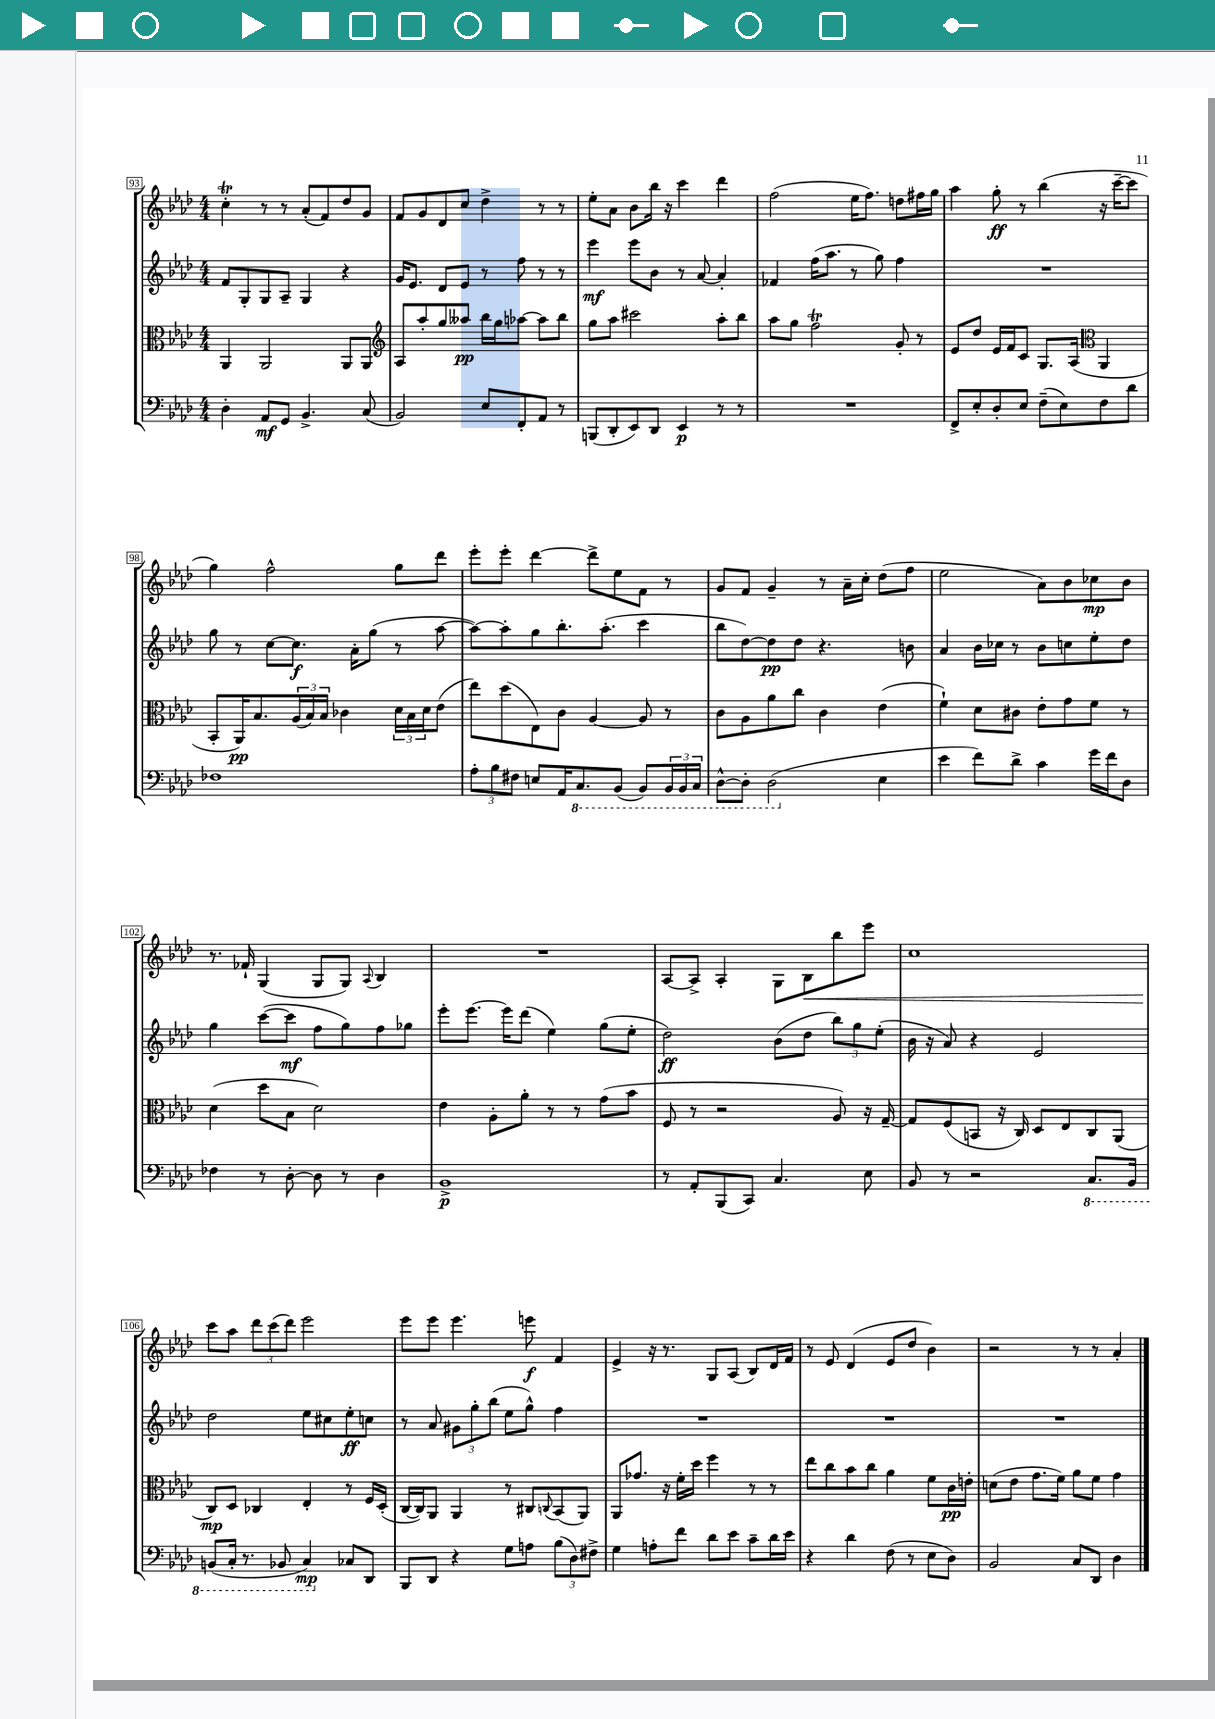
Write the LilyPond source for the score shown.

<<
\new StaffGroup <<
\new Staff = "s0" {
    \clef treble \key aes \major \numericTimeSignature \time 4/4
    c''4-.\trill r8 r8 aes'8-.( f'8) des''8 g'8 |
    f'8 g'8 des'8 c''8 des''4-> r8 r8 |
    ees''8-. aes'8 bes'8 bes''16 r16 c'''4 des'''4 |
    f''2( ees''16 f''8.) d''8 fis''16 g''16 |
    aes''4 g''8-.\ff r8 bes''4( r16 c'''16~-- c'''8 |
    g''4) f''2-^ g''8 des'''8 |
    ees'''8-. ees'''8-. des'''4~ des'''8-> ees''8 f'8 r8 |
    g'8 f'8 g'4-- r8 aes'16-- c''16-. des''8( f''8 |
    ees''2 aes'8) bes'8 ces''8\mp bes'8 |
    r8. fes'16-! g4( g8 g8) \appoggiatura { aes8 } bes4 |
    R1 |
    aes8~ aes8-> aes4-. g8 bes8\< bes''8 ees'''8 |
    c''1 |
    c'''8\! aes''8 \tuplet 3/2 { des'''8 c'''8( des'''8) } ees'''2 |
    ees'''8 ees'''8 ees'''4. e'''8\f f'4 |
    ees'4-> r16 r8. g8 aes8( bes8) des'16 f'16 |
    r8 ees'8 des'4( ees'8 des''8 bes'4) |
    r2 r8 r8 aes'4-. \bar "|." |
}
\new Staff = "s1" {
    \clef treble \key aes \major \numericTimeSignature \time 4/4
    f'8 g8-. g8 aes8-- g4 r4 |
    g'16 ees'8. des'8 ees'8 r8 f''8 r8 r8 |
    ees'''4\mf ees'''8 bes'8 r8 aes'8~ aes'4-. |
    fes'4 f''16( aes''8. r8 g''8) f''4 |
    R1 |
    g''8 r8 c''8~ c''8.\f aes'16-. g''8( r8 aes''8~ |
    aes''8~) aes''8-. g''8 bes''8.-. aes''8.-.( c'''4 |
    bes''8 des''8~) des''8\pp des''8 r4. b'8 |
    aes'4 bes'16 ces''16 r8 bes'8 c''8 ees''8-. des''8 |
    g''4 c'''8~( c'''8\mf f''8 g''8) f''8 ges''8 |
    ees'''8-. ees'''8.~ ees'''16 des'''8( ees''4) g''8( ees''8-. |
    des''2\ff) bes'8( des''8 \tuplet 3/2 { bes''8) g''8 ees''8-.( } |
    bes'16 r16 aes'8) r4 ees'2 |
    des''2 ees''8 cis''8 ees''8-.\ff c''8 |
    r8 aes'8 \tuplet 3/2 { gis'8 g''8-. bes''8( } ees''8 g''8-^) f''4 |
    R1 |
    R1 |
    R1 \bar "|." |
}
\new Staff = "s2" {
    \clef alto \key aes \major \numericTimeSignature \time 4/4
    aes,4 aes,2 aes,8 aes,8 |
    \clef treble aes8 aes''8-. g''8 aeses''8\pp bes''16 g''16 aes''8~ aes''8 bes''8 |
    g''8 aes''8 cis'''2 aes''8-. bes''8 |
    aes''8 g''8 f''2\trill g'8-. r8 |
    ees'8 des''8 ees'16 f'16 c'8 g8. aes16( \clef alto aes,4 |
    bes,8-. aes,16\pp) bes8. \tuplet 3/2 { aes16( bes16) bes16 } ces'4 \tuplet 3/2 { des'16 bes16 des'16 } ees'8( |
    ees''8) des''8( ees8) c'8 aes4~ aes8 r8 |
    c'8 aes8 aes'8 c''8 c'4 ees'4( |
    f'4-!) des'8 cis'8 ees'8-. g'8 f'8 r8 |
    des'4( des''8 bes8 des'2) |
    ees'4 aes8-. aes'8-. r8 r8 g'8( bes'8 |
    f8 r8 r2 aes8) r16 g16~-- |
    g8 f8( b,8 r16 c16) des8 ees8 c8 aes,8( |
    c8\mp) des8 ces4 ees4-. r8 f16 des16-.( |
    c16~ c16) aes,8 aes,4 r8 cis8 \appoggiatura { c8 } bes,8( aes,8) |
    aes,8 ges'8. r16 f'16-. des''16 f''4 r8 r8 |
    ees''8 c''8 bes'8 c''8 aes'4 f'8 c'16\pp e'16-. |
    d'8( ees'8 g'8. f'16) aes'8 f'8 g'4 \bar "|." |
}
\new Staff = "s3" {
    \clef bass \key aes \major \numericTimeSignature \time 4/4
    des4-. aes,8\mf g,8 bes,4.-> c8( |
    bes,2) ees8 f,8-. aes,8 r8 |
    b,,8( des,8-. ees,8) des,8 ees,4\p r8 r8 |
    R1 |
    f,8-> ees8-. des8-. ees8 f8--( ees8) f8 des'8 |
    fes1 |
    \tuplet 3/2 { aes8-. bes8 fis8 } e8 aes,16 \ottava #-1 c,8. bes,,8( bes,,8) \tuplet 3/2 { bes,,16 bes,,16 c,16 } |
    des,8~-^ des,8-. des,2( \ottava #0 ees4 |
    ees'4 f'8) des'8-> c'4 g'16 f'16 des8 |
    fes4 r8 des8~-. des8 r8 des4 |
    bes,1->\p |
    r8 aes,8-. bes,,8( c,8) c4. ees8 |
    bes,8 r8 r2 \ottava #-1 c,8. bes,,16 |
    b,,8( c,16-. r8. bes,,8 c,4\mp) \ottava #0 ces8 des,8 |
    bes,,8 des,8 r4 g8 a8 \tuplet 3/2 { bes8( des8) fis8-> } |
    g4 a8-. f'8 des'8 ees'8 c'8-- des'16 ees'16 |
    r4 des'4 f8( r8 ees8 des8) |
    bes,2 c8 des,8 des4 \bar "|." |
}
>>
>>
\layout { \context { \Score currentBarNumber = #93 \override BarNumber.stencil = #(make-stencil-boxer 0.1 0.3 ly:text-interface::print) } }
